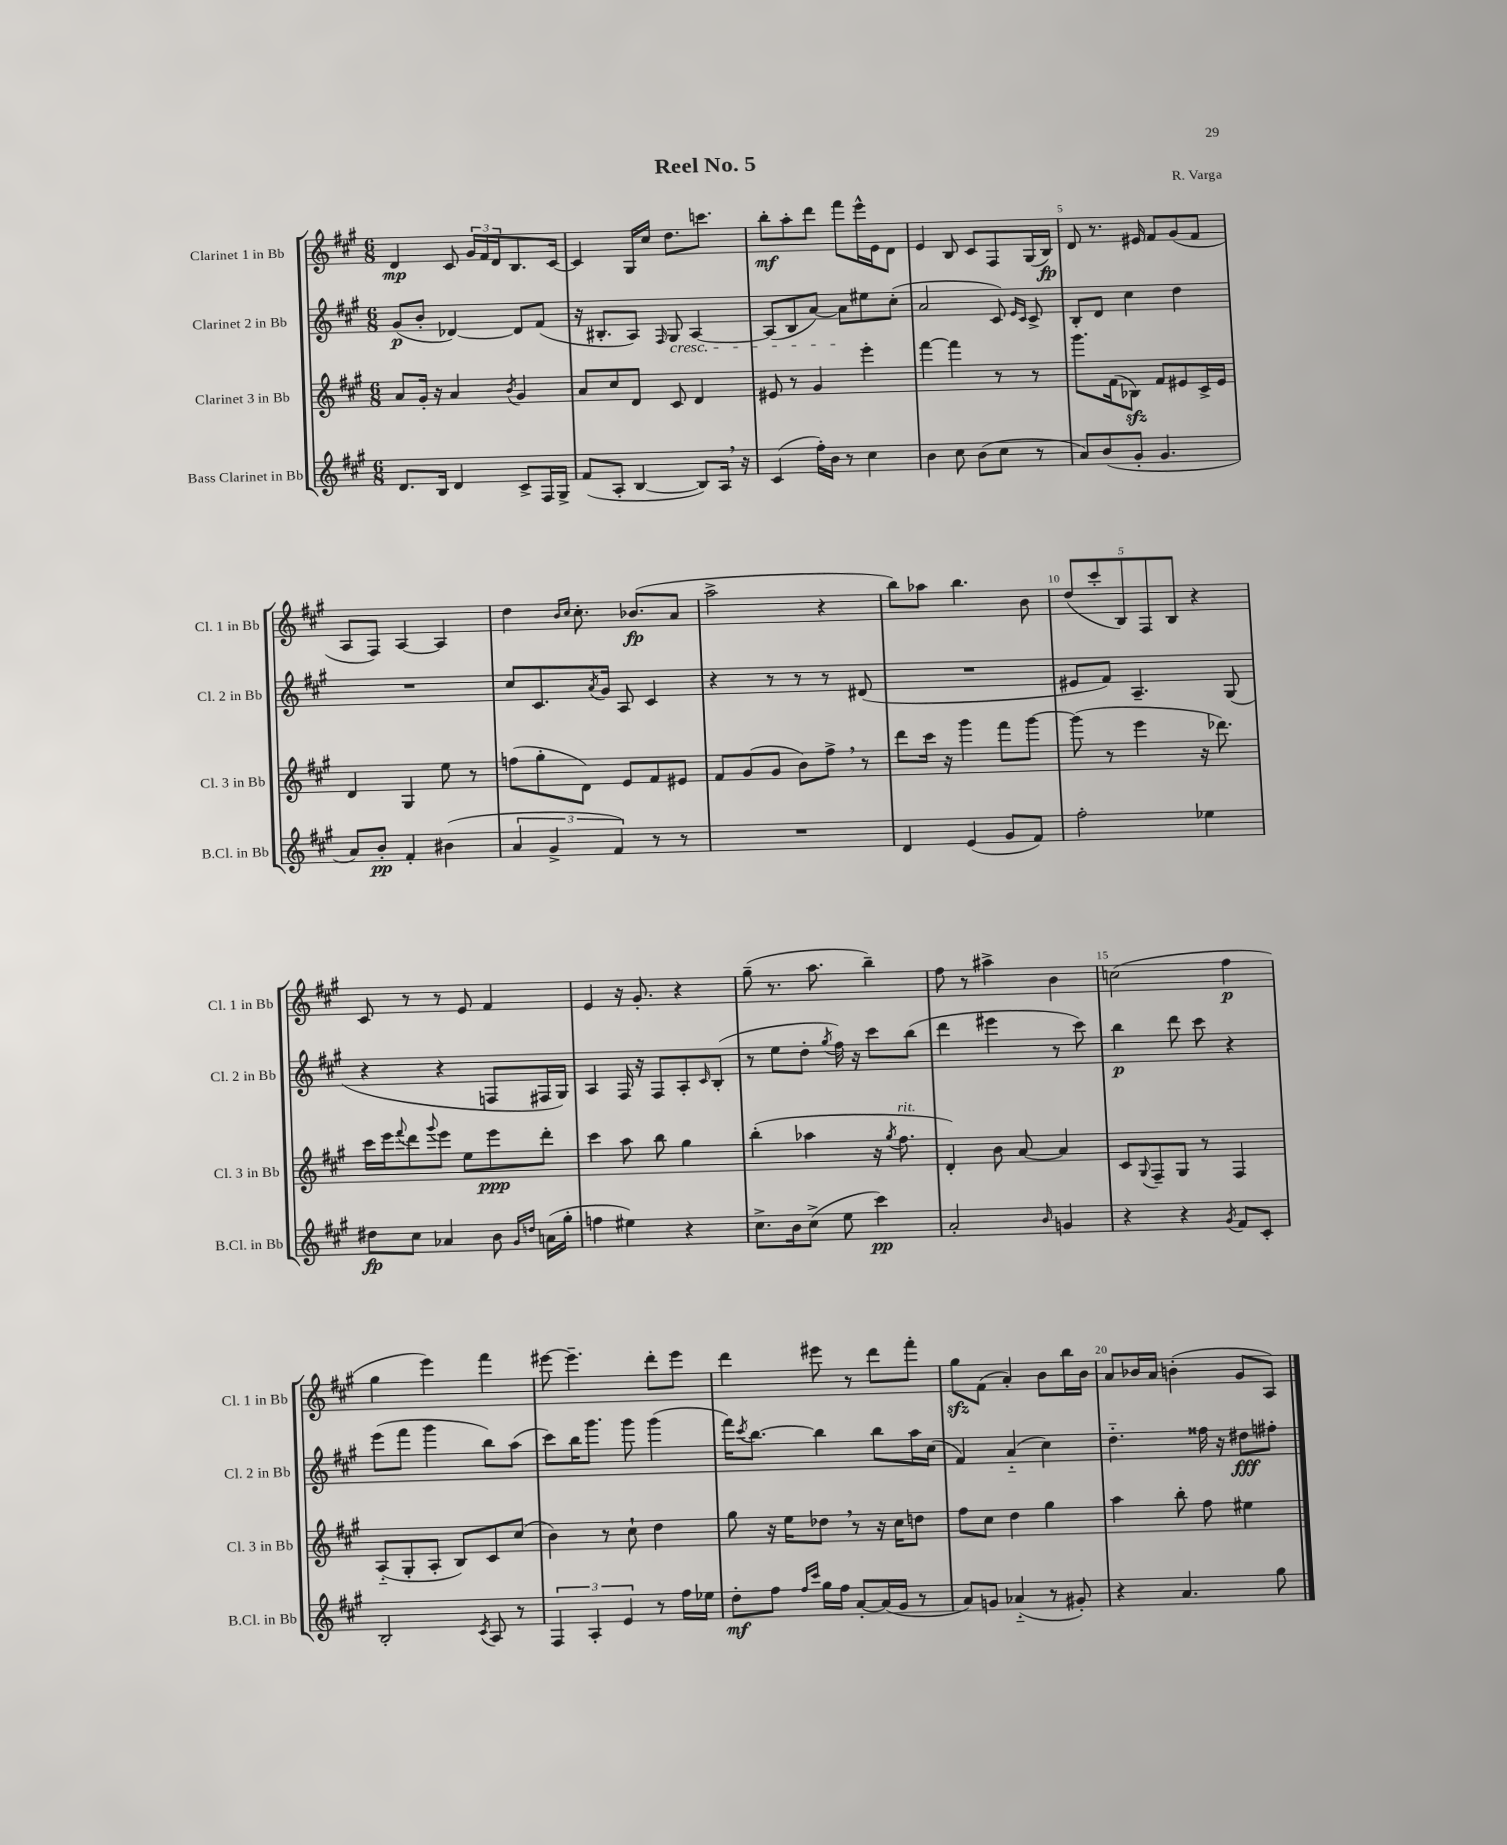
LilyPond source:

\header { title = "Reel No. 5" composer = "R. Varga" }
<<
\new StaffGroup <<
\new Staff = "s0" \with { instrumentName = "Clarinet 1 in Bb" shortInstrumentName = "Cl. 1 in Bb" } {
    \clef treble \key a \major \numericTimeSignature \time 6/8
    d'4\mp cis'8 \tuplet 3/2 { gis'16 fis'16 d'16 } b8. cis'16~ |
    cis'4 gis16 cis''16 d''8. c'''8. |
    b''8-.\mf a''8-. d'''8 fis'''8 e'''16-^ e'16 d'8 |
    e'4 b8 cis'8 fis8 gis16( b16\fp) |
    d'8 r8. eis'16 fis'8 gis'8( fis'8 |
    a8 fis8) a4~ a4 |
    d''4 \grace { b'16 cis''16 } cis''8.-. bes'8.\fp( a'8 |
    a''2-> r4 |
    b''8) aes''8 b''4. b'8 |
    \tuplet 5/4 { d''8( cis'''8-. b8) fis8 b8 } r4 |
    cis'8 r8 r8 e'8 fis'4 |
    e'4 r16 gis'8.-. r4 |
    gis''8--( r8. a''8. b''4--) |
    fis''8 r8 ais''4-> b'4 |
    c''2( fis''4\p |
    gis''4 e'''4) fis'''4 |
    eis'''8~ eis'''4.-- d'''8-. eis'''8 |
    d'''4 eis'''8 r8 d'''8 fis'''8-. |
    gis''8\sfz fis'8( a'4-.) b'8 b''16 b'16 |
    a'8 bes'16 a'16 b'4-.( gis'8 a8) \bar "|." |
}
\new Staff = "s1" \with { instrumentName = "Clarinet 2 in Bb" shortInstrumentName = "Cl. 2 in Bb" } {
    \clef treble \key a \major \numericTimeSignature \time 6/8
    gis'8\p( b'8-. des'4~) des'8 fis'8( |
    r16 bis8.-. a8) \grace { fis16 } gis8\cresc a4~ |
    a8( b8 a'8~) a'8\! eis''8 cis''8-.( |
    a'2 cis'8) \grace { e'16 cis'16 } cis'8-> |
    b8-. d'8 cis''4 d''4 |
    R2. |
    cis''8 cis'8. \acciaccatura { a'8 } gis'16 a8 cis'4 |
    r4 r8 r8 r8 dis'8( |
    R2. |
    eis'8 fis'8) a4.-- gis8( |
    r4 r4 f8 fis16 gis16) |
    a4 fis16 r16 fis8 a8-. \grace { cis'16 } b8-.( |
    r8 e''8 d''8-. \acciaccatura { gis''8 } fis''16) r16 cis'''8 b''8( |
    d'''4 eis'''4 r8 cis'''8) |
    b''4\p d'''8 cis'''8 r4 |
    e'''8( fis'''8 gis'''4 b''8) a''8( |
    cis'''8) b''16 gis'''8. gis'''8 gis'''4( |
    fis'''16) \acciaccatura { cis'''8 } b''8.~ b''4 b''8 a''16 cis''16( |
    fis'4) a'4-_( cis''4) |
    d''4.-_ fisis''16 r16 dis''8\fff fis''8-. \bar "|." |
}
\new Staff = "s2" \with { instrumentName = "Clarinet 3 in Bb" shortInstrumentName = "Cl. 3 in Bb" } {
    \clef treble \key a \major \numericTimeSignature \time 6/8
    a'8 gis'16-. r16 a'4 \acciaccatura { b'8 } gis'4 |
    a'8 cis''8 d'8 cis'8 d'4 |
    eis'8 r8 gis'4 e'''4-. |
    fis'''4~ fis'''4 r8 r8 |
    gis'''8. fis'16( bes8\sfz) fis'8 eis'8 cis'16-> eis'16 |
    d'4 gis4 e''8 r8 |
    f''8( gis''8-. d'8) e'8 fis'8 eis'8 |
    fis'8 gis'8( gis'8 b'8) fis''8-> \breathe r8 |
    d'''8 cis'''16 r16 gis'''4 fis'''8 gis'''8~ |
    gis'''8( r8 e'''4 r16 des'''8.) |
    cis'''16 e'''16 \appoggiatura { fis'''8 } d'''8 \appoggiatura { gis'''8 } e'''8 e''8 e'''8\ppp d'''8-. |
    cis'''4 a''8 b''8 gis''4 |
    b''4-.( aes''4 r16 \acciaccatura { gis''8 } fis''8.^\markup { \italic "rit." } |
    d'4-.) b'8 a'8~ a'4 |
    cis'8 \appoggiatura { gis8 } fis8-- gis8 r8 fis4 |
    a8-_( gis8-. a8-. b8) cis'8 cis''8( |
    b'4) r8 cis''8-! d''4 |
    gis''8 r16 e''16 des''8 \breathe r8 r16 cis''16 d''8 |
    fis''8 cis''8 d''4 gis''4 |
    a''4 b''8-. fis''8 eis''4 \bar "|." |
}
\new Staff = "s3" \with { instrumentName = "Bass Clarinet in Bb" shortInstrumentName = "B.Cl. in Bb" } {
    \clef treble \key a \major \numericTimeSignature \time 6/8
    d'8. b16 d'4 cis'8-> fis16 gis16-> |
    fis'8( a8-. b4~ b8) a16 \breathe r16 |
    cis'4( fis''16-.) b'16 r8 cis''4 |
    b'4 cis''8 b'8( cis''8 r8 |
    a'8) b'8( gis'8-. gis'4. |
    a'8) b'8-.\pp fis'4-. bis'4( |
    \tuplet 3/2 { a'4 gis'4-> fis'4) } r8 r8 |
    R2. |
    d'4 e'4( gis'8 fis'8) |
    fis''2-. ees''4 |
    dis''8\fp cis''8 aes'4 b'8 \grace { gis'16 d''16 } a'16( gis''16-. |
    f''4 eis''4) r4 |
    cis''8.-> b'16 cis''8->( e''8 cis'''4\pp) |
    a'2-. \grace { b'16 } g'4 |
    r4 r4 \acciaccatura { gis'8 } fis'8 cis'8-. |
    b2-. \acciaccatura { cis'8 } a8 r8 |
    \tuplet 3/2 { fis4 a4-. e'4 } r8 fis''16 ees''16 |
    d''8-.\mf fis''8 \grace { fis''16 cis'''16 } gis''16 fis''16 a'8~-. a'16( gis'16 r8 |
    a'8) g'8 aes'4-_( r8 gis'8-.) |
    r4 a'4. gis''8 \bar "|." |
}
>>
>>
\layout { \context { \Score \override BarNumber.break-visibility = ##(#f #t #t) barNumberVisibility = #(every-nth-bar-number-visible 5) } }
